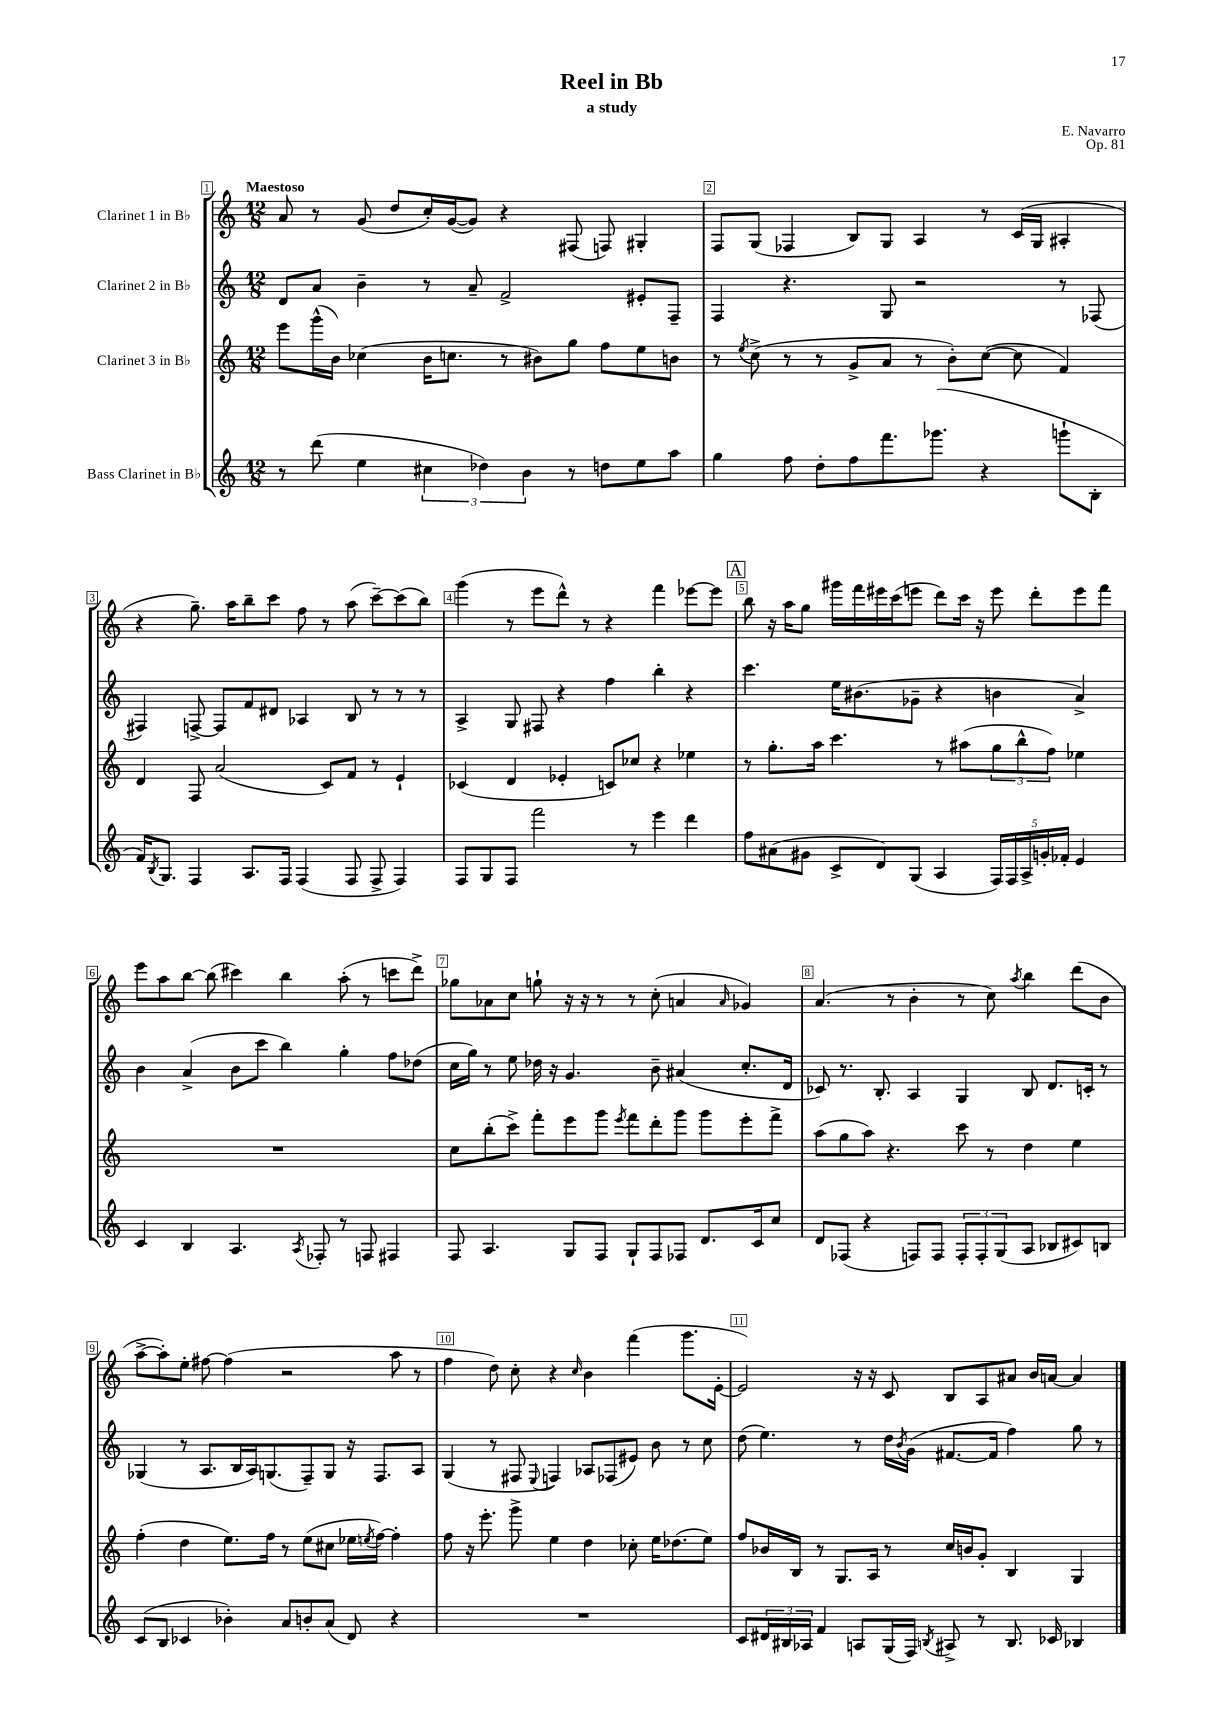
\header { title = "Reel in Bb" composer = "E. Navarro" subtitle = "a study" opus = "Op. 81" }
<<
\new StaffGroup <<
\new Staff = "s0" \with { instrumentName = "Clarinet 1 in Bb" } {
    \clef treble \key c \major \numericTimeSignature \time 12/8 \tempo "Maestoso"
    a'8 r8 g'8( d''8 c''16-.) g'16~( g'8) r4 fis8( f8) gis4-. |
    f8 g8( fes4 b8) g8 a4 r8 c'16( g16 ais4-. |
    r4 g''8.--) a''16 b''8-- c'''8 f''8 r8 a''8( c'''8~--) c'''8( b''8) |
    g'''4( r8 e'''8 d'''8-^) r8 r4 f'''4 ees'''8~ ees'''8 |
    \mark \markup { \box "A" } b''8 r16 a''16 g''8 gis'''16 f'''16 eis'''16 c'''16( e'''8 d'''8) c'''16 r16 e'''8 d'''8-. e'''8 f'''8 |
    e'''8 a''8 b''8~ b''8( cis'''4) b''4 a''8-.( r8 c'''8 d'''8->) |
    ges''8 aes'8 c''8 g''8-! r16 r16 r8 r8 c''8-.( a'4 \grace { a'16 } ges'4) |
    a'4.( r8 b'4-. r8 c''8) \acciaccatura { a''8 } b''4 d'''8( b'8 |
    a''8~-> a''8-.) e''8-. fis''8~ fis''4( r2 a''8 r8 |
    f''4 d''8) c''8-. r4 \grace { c''16 } b'4 f'''4( g'''8. e'16~-. |
    e'2) r16 r16 c'8 b8 a8 ais'8 b'16 a'16~ a'4 \bar "|." |
}
\new Staff = "s1" \with { instrumentName = "Clarinet 2 in Bb" } {
    \clef treble \key c \major \numericTimeSignature \time 12/8
    d'8 a'8 b'4-- r8 a'8-- f'2-> eis'8-. f8-- |
    f4 r4. g8 r2 r8 fes8( |
    fis4) f8~-> f8 f'8 dis'8 aes4 b8 r8 r8 r8 |
    a4-> g8 fis8 r4 f''4 b''4-. r4 |
    \mark \markup { \box "A" } c'''4. e''16 bis'8.( ges'8-- r4 b'4 a'4->) |
    b'4 a'4->( b'8 c'''8 b''4) g''4-. f''8 des''8( |
    c''16 g''16) r8 e''8 des''16 r16 g'4. b'8-- ais'4( c''8.-. d'16 |
    ces'8) r8. b8.-. a4 g4 b8 d'8. c'16-. r8 |
    ges4( r8 a8. b16 a16) g8.( f8--) g8 r16 f8. a8 |
    g4( r8 fis8 \appoggiatura { e8 } f4) aes8 fes8( eis'8) b'8 r8 c''8 |
    d''8( e''4.) r8 d''16 \acciaccatura { b'8 } g'16( fis'8.~ fis'16 f''4) g''8 r8 \bar "|." |
}
\new Staff = "s2" \with { instrumentName = "Clarinet 3 in Bb" } {
    \clef treble \key c \major \numericTimeSignature \time 12/8
    e'''8 g'''16-^( b'16) ces''4( b'16 c''8. r8 bis'8) g''8 f''8 e''8 b'8 |
    r8 \acciaccatura { e''8 } c''8->( r8 r8 g'8-> a'8 r8 b'8-.) c''8~( c''8 f'4) |
    d'4 f8 a'2( c'8) f'8 r8 e'4-! |
    ces'4( d'4 ees'4-. c'8) ces''8 r4 ees''4 |
    \mark \markup { \box "A" } r8 g''8.-. a''16 c'''4. r8 ais''8( \tuplet 3/2 { g''8 b''8-^ f''8) } ees''4 |
    R1. |
    c''8 b''8-.( c'''8->) f'''8-. e'''8 g'''8 \acciaccatura { e'''8 } f'''8 d'''8-. g'''8 g'''8 e'''8-. f'''8-> |
    a''8( g''8 a''8) r4. c'''8 r8 d''4 e''4 |
    f''4-.( d''4 e''8.) f''16 r8 e''8( cis''8 ees''16 \acciaccatura { e''8 } f''16~) f''4-. |
    f''8 r16 e'''8.-. g'''8-> e''4 d''4 ces''8-. e''16 des''8.( e''8) |
    f''8 bes'16 b16 r8 g8. a16 r8 c''16 b'16 g'8-. b4 g4 \bar "|." |
}
\new Staff = "s3" \with { instrumentName = "Bass Clarinet in Bb" } {
    \clef treble \key c \major \numericTimeSignature \time 12/8
    r8 d'''8( e''4 \tuplet 3/2 { cis''4 des''4) b'4 } r8 d''8 e''8 a''8 |
    g''4 f''8 d''8-. f''8 f'''8. ges'''8.( r4 g'''8-! b8-. |
    f'16) \acciaccatura { b8 } g8. f4 a8. f16 f4( f8 f8-> f4) |
    f8 g8 f8 f'''2 r8 e'''4 d'''4 |
    \mark \markup { \box "A" } f''8 ais'8( gis'8 c'8-> d'8) g8( a4 \tuplet 5/4 { f16) f16 a16-> g'16-. fes'16-. } e'4 |
    c'4 b4 a4. \acciaccatura { a8 } fes8-. r8 f8 fis4 |
    f8 a4. g8 f8 g8-! f8 fes8 d'8. c'16 c''8 |
    d'8 fes8( r4 f8) f8 \tuplet 3/2 { f8-. f8-. g8( } a8 bes8 cis'8) b8 |
    c'8( b8 ces'4 bes'4-.) a'8 b'8-. a'8( d'8) r4 |
    R1. |
    c'8 \tuplet 3/2 { dis'16 bis16 aes16 } f'4 a8 g16( f16) \acciaccatura { b8 } ais8-> r8 b8. ces'16 bes4 \bar "|." |
}
>>
>>
\layout { \context { \Score \override BarNumber.break-visibility = ##(#f #t #t) barNumberVisibility = #all-bar-numbers-visible \override BarNumber.stencil = #(make-stencil-boxer 0.1 0.3 ly:text-interface::print) } }
